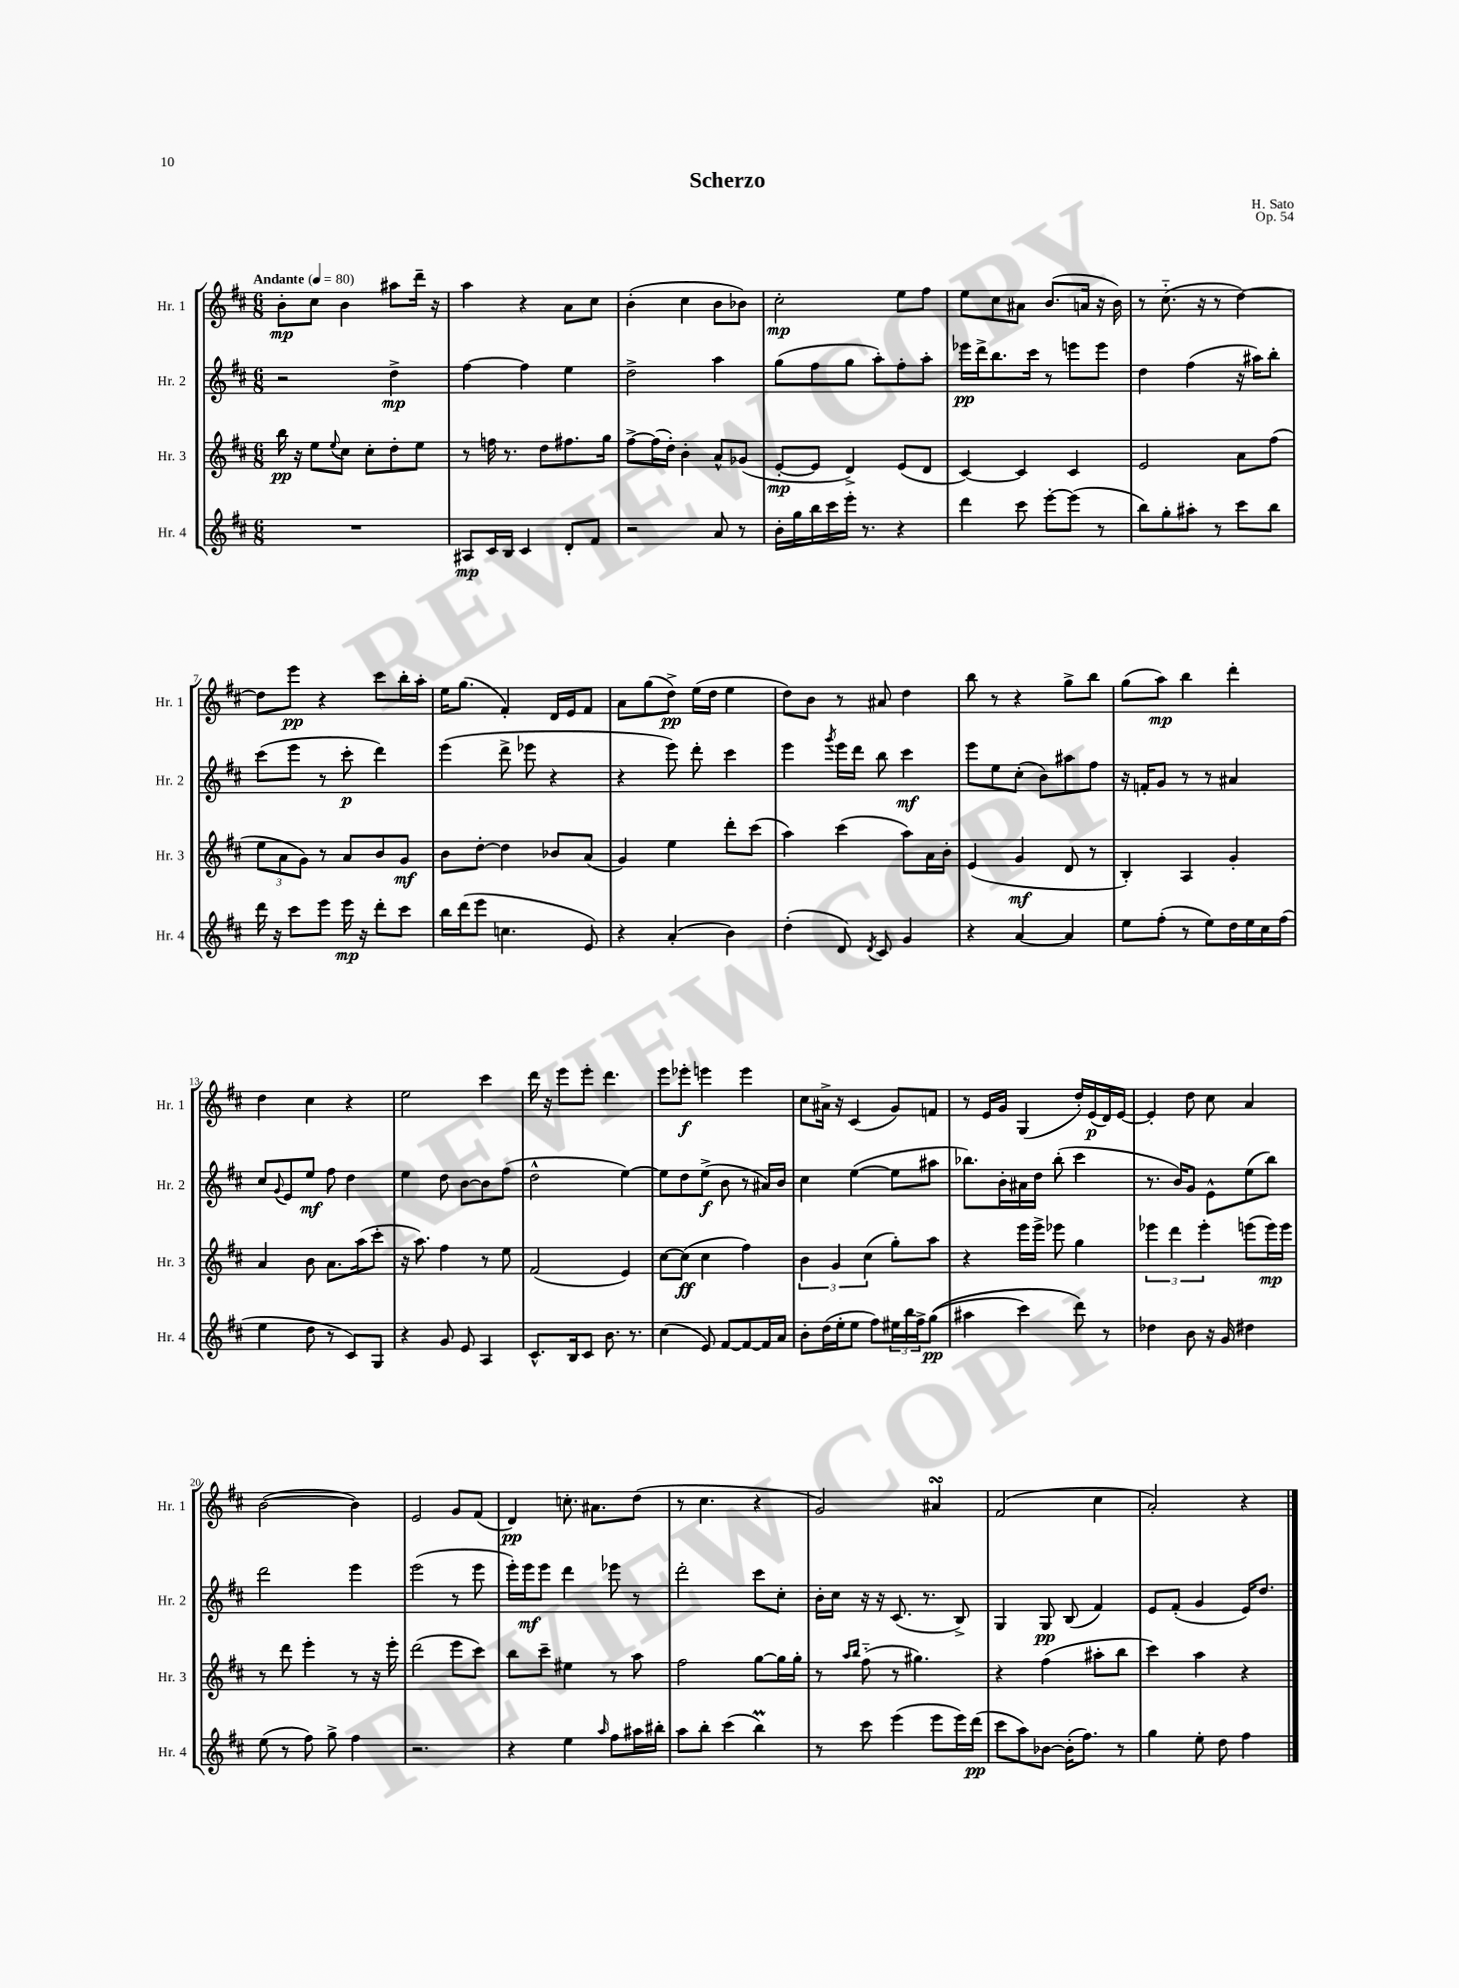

**kern	**dynam	**kern	**dynam	**kern	**dynam	**kern	**dynam
*part4	*part4	*part3	*part3	*part2	*part2	*part1	*part1
*staff4	*staff4	*staff3	*staff3	*staff2	*staff2	*staff1	*staff1
*I"Hr. 4	*	*I"Hr. 3	*	*I"Hr. 2	*	*I"Hr. 1	*
*I'Hr. 4	*	*I'Hr. 3	*	*I'Hr. 2	*	*I'Hr. 1	*
*clefG2	*	*clefG2	*	*clefG2	*	*clefG2	*
*k[f#c#]	*	*k[f#c#]	*	*k[f#c#]	*	*k[f#c#]	*
*M6/8	*	*M6/8	*	*M6/8	*	*M6/8	*
*MM80	*	*MM80	*	*MM80	*	*MM80	*
=1	=1	=1	=1	=1	=1	=1	=1
!	!	!	!	!	!	!LO:TX:a:B:t=Andante	!
2.r	.	16bb\	pp	2r	.	8b'\L	mp
.	.	16r	.	.	.	.	.
.	.	8ee\L	.	.	.	8cc#\J	.
.	.	8qqee/	.	.	.	.	.
.	.	8cc#\J	.	.	.	4b\	.
.	.	8cc#'\L	.	.	.	.	.
.	.	8dd'\	.	4dd^\	mp	8aa#X\L	.
.	.	8ee\J	.	.	.	16ddd~\Jk	.
.	.	.	.	.	.	16r	.
=2	=2	=2	=2	=2	=2	=2	=2
8A#X/L	mp	8r	.	[4ff#\	.	4aa\	.
16c#/L	.	16ffn\	.	.	.	.	.
16B/JJ	.	8.r	.	.	.	.	.
4c#/	.	.	.	4ff#\]	.	4r	.
.	.	8dd\L	.	.	.	.	.
8d'/L	.	8.ff#X\	.	4ee\	.	8a\L	.
8f#/J	.	.	.	.	.	8cc#\J	.
.	.	16gg\Jk	.	.	.	.	.
=3	=3	=3	=3	=3	=3	=3	=3
2r	.	[8ff#^\L	.	2dd^\	.	(4b'\	.
.	.	(16ff#\L]	.	.	.	.	.
.	.	16dd'\JJ)	.	.	.	.	.
.	.	4b'\	.	.	.	4cc#\	.
8a/	.	8a^^/L	.	4aa\	.	8b\L	.
8r	.	(8g-X/J	.	.	.	8b-X\J)	.
=4	=4	=4	=4	=4	=4	=4	=4
16b'\LL	.	[8e'/L	mp	(8gg\L	.	2cc#'\	mp
16gg\	.	.	.	.	.	.	.
16bb\	.	8e/J]	.	8ff#\	.	.	.
16ccc#\	.	.	.	.	.	.	.
16eee'\JJ	.	4d^/)	.	8gg\J	.	.	.
8.r	.	.	.	.	.	.	.
.	.	.	.	8aa'\L)	.	.	.
4r	.	(8e/L	.	8ff#'\	.	8ee\L	.
.	.	8d/J	.	8aa'\J	.	8ff#\J	.
=5	=5	=5	=5	=5	=5	=5	=5
4ddd\	.	[4c#/)	.	16eee-X\LL	pp	8ee\L	.
.	.	.	.	16ddd^\J	.	.	.
.	.	.	.	8.bb\	.	8cc#\	.
8ccc#\	.	4c#/]	.	.	.	8a#X\J	.
.	.	.	.	16ccc#\Jk	.	.	.
[8eee'\L	.	.	.	8r	.	(8.b/L	.
(8eee\J]	.	4c#/	.	8eeen\L	.	.	.
.	.	.	.	.	.	16an/Jk	.
8r	.	.	.	8eee\J	.	16r	.
.	.	.	.	.	.	16b\)	.
=6	=6	=6	=6	=6	=6	=6	=6
8bb\L)	.	2e/	.	4dd\	.	8r	.
8gg'\	.	.	.	.	.	(8.cc#\	.
8aa#X'\J	.	.	.	(4ff#\	.	.	.
.	.	.	.	.	.	16r	.
8r	.	.	.	.	.	8r	.
8ccc#\L	.	8a\L	.	16r	.	[4dd\)	.
.	.	.	.	16aa#X\KL)	.	.	.
8bb\J	.	(8ff#\J	.	8bb'\J	.	.	.
!!LO:LB:g=z
=7	=7	=7	=7	=7	=7	=7	=7
16ddd\	.	12ee\L	.	(8ccc#\L	.	8dd\L]	.
16r	.	.	.	.	.	.	.
.	.	12a\	.	.	.	.	.
8ccc#\L	.	.	.	8eee\J	.	8eee\J	pp
.	.	12g\J)	.	.	.	.	.
8eee\J	.	8r	.	8r	.	4r	.
16eee\	mp	8a/L	.	8ccc#'\	p	.	.
16r	.	.	.	.	.	.	.
8ddd'\L	.	8b/	.	4ddd\)	.	8ccc#\L	.
8ccc#\J	.	8g/J	mf	.	.	16bb'\L	.
.	.	.	.	.	.	16aa'\JJ	.
=8	=8	=8	=8	=8	=8	=8	=8
16bb\LL	.	8b\L	.	(4eee\	.	16ee\KL	.
(16ddd\J	.	.	.	.	.	(8.gg\J	.
8eee\J	.	[8dd'\J	.	.	.	.	.
4.ccn\	.	4dd\]	.	8ddd^\	.	4f#'/)	.
.	.	.	.	8eee-X\	.	.	.
.	.	8b-X/L	.	4r	.	16d/LL	.
.	.	.	.	.	.	16e/J	.
8e/)	.	(8a/J	.	.	.	8f#/J	.
=9	=9	=9	=9	=9	=9	=9	=9
4r	.	4g/)	.	4r	.	8a\L	.
.	.	.	.	.	.	(8gg\	.
(4a'/	.	4ee\	.	8eee\)	.	8dd^\J)	pp
.	.	.	.	8ddd'\	.	(16ee\LL	.
.	.	.	.	.	.	16dd\JJ	.
4b\)	.	8ddd'\L	.	4ccc#\	.	4ee\	.
.	.	(8ccc#\J	.	.	.	.	.
=10	=10	=10	=10	=10	=10	=10	=10
(4dd'\	.	4aa\)	.	4eee\	.	8dd\L)	.
.	.	.	.	.	.	8b\J	.
.	.	.	.	8qggg/	.	.	.
8d/)	.	(4ccc#\	.	16eee\LL	.	8r	.
.	.	.	.	16ddd\JJ	.	.	.
8qd/	.	.	.	.	.	.	.
8c#/	.	.	.	8bb\	.	8a#X/	.
4g/	.	8aa\L)	.	4ccc#\	mf	4dd\	.
.	.	16a\L	.	.	.	.	.
.	.	16b'\JJ	.	.	.	.	.
=11	=11	=11	=11	=11	=11	=11	=11
4r	.	(4e/	.	8eee\L	.	8bb\	.
.	.	.	.	8ee\	.	8r	.
[4a/	.	4g/	mf	(8cc#'\J	.	4r	.
.	.	.	.	8b\L)	.	.	.
4a/]	.	8d/	.	8aa#X\	.	8gg^\L	.
.	.	8r	.	8ff#\J	.	8bb\J	.
=12	=12	=12	=12	=12	=12	=12	=12
8ee\L	.	4B'/)	.	16r	.	(8gg\L	.
.	.	.	.	16fn'/KL	.	.	.
(8ff#'\J	.	.	.	8g/J	.	8aa\J)	mp
8r	.	4A/	.	8r	.	4bb\	.
8ee\L)	.	.	.	8r	.	.	.
16dd\L	.	4g'/	.	4a#X/	.	4ddd'\	.
16ee\	.	.	.	.	.	.	.
16cc#\	.	.	.	.	.	.	.
(16ff#\JJ	.	.	.	.	.	.	.
!!LO:LB:g=z
=13	=13	=13	=13	=13	=13	=13	=13
4ee\	.	4a/	.	8cc#/L	.	4dd\	.
.	.	.	.	8qqg/	.	.	.
.	.	.	.	8e/	.	.	.
8dd\	.	8b\	.	8ee/J	mf	4cc#\	.
8r	.	8.a\L	.	8ff#\	.	.	.
8c#/L)	.	.	.	4dd\	.	4r	.
.	.	(16aa\k	.	.	.	.	.
8G/J	.	8ccc#'\J	.	.	.	.	.
=14	=14	=14	=14	=14	=14	=14	=14
4r	.	16r	.	4ee\	.	2ee\	.
.	.	8.aa\)	.	.	.	.	.
8g/	.	4ff#\	.	8dd\	.	.	.
8e/	.	.	.	[8b\L	.	.	.
4A/	.	8r	.	8b\]	.	4ccc#\	.
.	.	8ee\	.	(8ff#\J	.	.	.
=15	=15	=15	=15	=15	=15	=15	=15
8.c#^^/L	.	(2f#/	.	2dd^^\	.	16ddd\	.
.	.	.	.	.	.	16r	.
.	.	.	.	.	.	8eee\L	.
16B/k	.	.	.	.	.	.	.
8c#/J	.	.	.	.	.	8eee'\J	.
8.b\	.	.	.	.	.	4.ddd\	.
.	.	4e/)	.	[4ee\)	.	.	.
8.r	.	.	.	.	.	.	.
=16	=16	=16	=16	=16	=16	=16	=16
(4cc#\	.	[8cc#\L	.	8ee\L]	.	8eee\L	.
.	.	(8cc#\J]	ff	8dd\	.	8eee-X'\J	f
8e/)	.	4cc#\	.	(8ee^\J	f	4eeen\	.
[8f#/L	.	.	.	8b\	.	.	.
8f#/_	.	4ff#\)	.	8r	.	4eee\	.
16f#/L]	.	.	.	16a#X/LL)	.	.	.
16a/JJ	.	.	.	16b/JJ	.	.	.
=17	=17	=17	=17	=17	=17	=17	=17
8b'\L	.	6b\	.	4cc#\	.	8cc#\L	.
(16dd\L	.	.	.	.	.	16a#X^\Jk	.
.	.	6g/	.	.	.	.	.
16ee'\J	.	.	.	.	.	16r	.
8ee\J	.	.	.	([4ee\	.	(4c#/	.
.	.	(6cc#\	.	.	.	.	.
8ff#\L)	.	.	.	.	.	.	.
24ee#X\L	.	8gg'\L)	.	8ee\L]	.	8g/L)	.
24bb\	.	.	.	.	.	.	.
24ff#^\J	.	.	.	.	.	.	.
((8gg\J	pp	8aa\J	.	8aa#X\J	.	8fn/J	.
=18	=18	=18	=18	=18	=18	=18	=18
4aa#X\	.	4r	.	8.bb-X\L)	.	8r	.
.	.	.	.	.	.	16e/LL	.
.	.	.	.	16b'\L	.	16g/JJ	.
4ccc#\)	.	16eee\LL	.	16a#X\	.	(4G/	.
.	.	16eee^\JJ	.	16dd\JJ	.	.	.
.	.	8eee-X\	.	(8bb-'\	.	.	.
8ddd\)	.	4gg\	.	4ccc#\	.	16dd'/LL)	.
.	.	.	.	.	.	(16e/	p
8r	.	.	.	.	.	16d/)	.
.	.	.	.	.	.	[16e/JJ	.
=19	=19	=19	=19	=19	=19	=19	=19
4dd-X\	.	6eee-X\	.	8.r	.	4e'/]	.
.	.	6ddd\	.	.	.	.	.
.	.	.	.	16b/KL)	.	.	.
8b\	.	.	.	8g/J	.	8dd\	.
.	.	6eee-'\	.	.	.	.	.
16r	.	.	.	8e^^\L	.	8cc#\	.
16g/	.	.	.	.	.	.	.
4dd#X\	.	(8eeen\L	.	(8ee\	.	4a/	.
.	.	16eee\L)	mp	8bb\J)	.	.	.
.	.	16eee\JJ	.	.	.	.	.
!!LO:LB:g=z
=20	=20	=20	=20	=20	=20	=20	=20
(8ee\	.	8r	.	2ddd\	.	([2b\	.
8r	.	8ddd\	.	.	.	.	.
8ff#\)	.	4eee'\	.	.	.	.	.
8gg^\	.	.	.	.	.	.	.
4ff#\	.	8r	.	4eee\	.	4b\])	.
.	.	16r	.	.	.	.	.
.	.	16eee'\	.	.	.	.	.
=21	=21	=21	=21	=21	=21	=21	=21
2.r	.	(2ddd\	.	(2eee\	.	2e/	.
.	.	8eee\L	.	8r	.	8g/L	.
.	.	8ccc#\J)	.	8eee\	.	(8f#/J	.
=22	=22	=22	=22	=22	=22	=22	=22
4r	.	8bb\L	.	16eee'\LL)	.	4d/)	pp
.	.	.	.	16eee\J	mf	.	.
.	.	8ccc#~\J	.	8eee\J	.	.	.
4ee\	.	4ee#X\	.	4ddd\	.	8.ccn'\	.
.	.	.	.	.	.	8.a#X\L	.
16qqaa/	.	.	.	.	.	.	.
8ff#\L	.	8r	.	8eee-X\	.	.	.
16aa#X\L	.	8aa\	.	8r	.	(8dd\J	.
16bb#X'\JJ	.	.	.	.	.	.	.
=23	=23	=23	=23	=23	=23	=23	=23
8aa\L	.	2ff#\	.	2ddd'\	.	8r	.
8bb'\J	.	.	.	.	.	4.cc#\	.
(4ccc#\	.	.	.	.	.	.	.
4bbM\)	.	[8gg\L	.	8ccc#\L	.	4r	.
.	.	16gg\L]	.	8cc#'\J	.	.	.
.	.	16gg'\JJ	.	.	.	.	.
=24	=24	=24	=24	=24	=24	=24	=24
8r	.	8r	.	16b'\LL	.	2g/)	.
.	.	.	.	16cc#\JJ	.	.	.
.	.	16qqaa/LL	.	.	.	.	.
.	.	16qqbb/JJ	.	.	.	.	.
8ccc#\	.	(8ff#\	.	16r	.	.	.
.	.	.	.	16r	.	.	.
(4eee\	.	8r	.	(8.c#/	.	.	.
.	.	4.gg#X\)	.	.	.	.	.
.	.	.	.	8.r	.	.	.
8eee\L	.	.	.	.	.	4a#XsSsS/	.
16eee\L)	.	.	.	8B^/)	.	.	.
(16ddd\JJ	pp	.	.	.	.	.	.
=25	=25	=25	=25	=25	=25	=25	=25
8ccc#\L	.	4r	.	4G/	.	(2f#/	.
8aa\)	.	.	.	.	.	.	.
[8b-X\J	.	(4ff#\	.	8G/	pp	.	.
(16b-'\KL]	.	.	.	(8B/	.	.	.
8.ff#\J)	.	.	.	.	.	.	.
.	.	8aa#X'\L	.	4f#/)	.	4cc#\	.
8r	.	8bb\J	.	.	.	.	.
=26	=26	=26	=26	=26	=26	=26	=26
4gg\	.	4ccc#\)	.	8e/L	.	2a'/)	.
.	.	.	.	(8f#'/J	.	.	.
8ee'\	.	4aa\	.	4g/	.	.	.
8dd\	.	.	.	.	.	.	.
4ff#\	.	4r	.	16e/KL)	.	4r	.
.	.	.	.	8.dd/J	.	.	.
==	==	==	==	==	==	==	==
*-	*-	*-	*-	*-	*-	*-	*-
